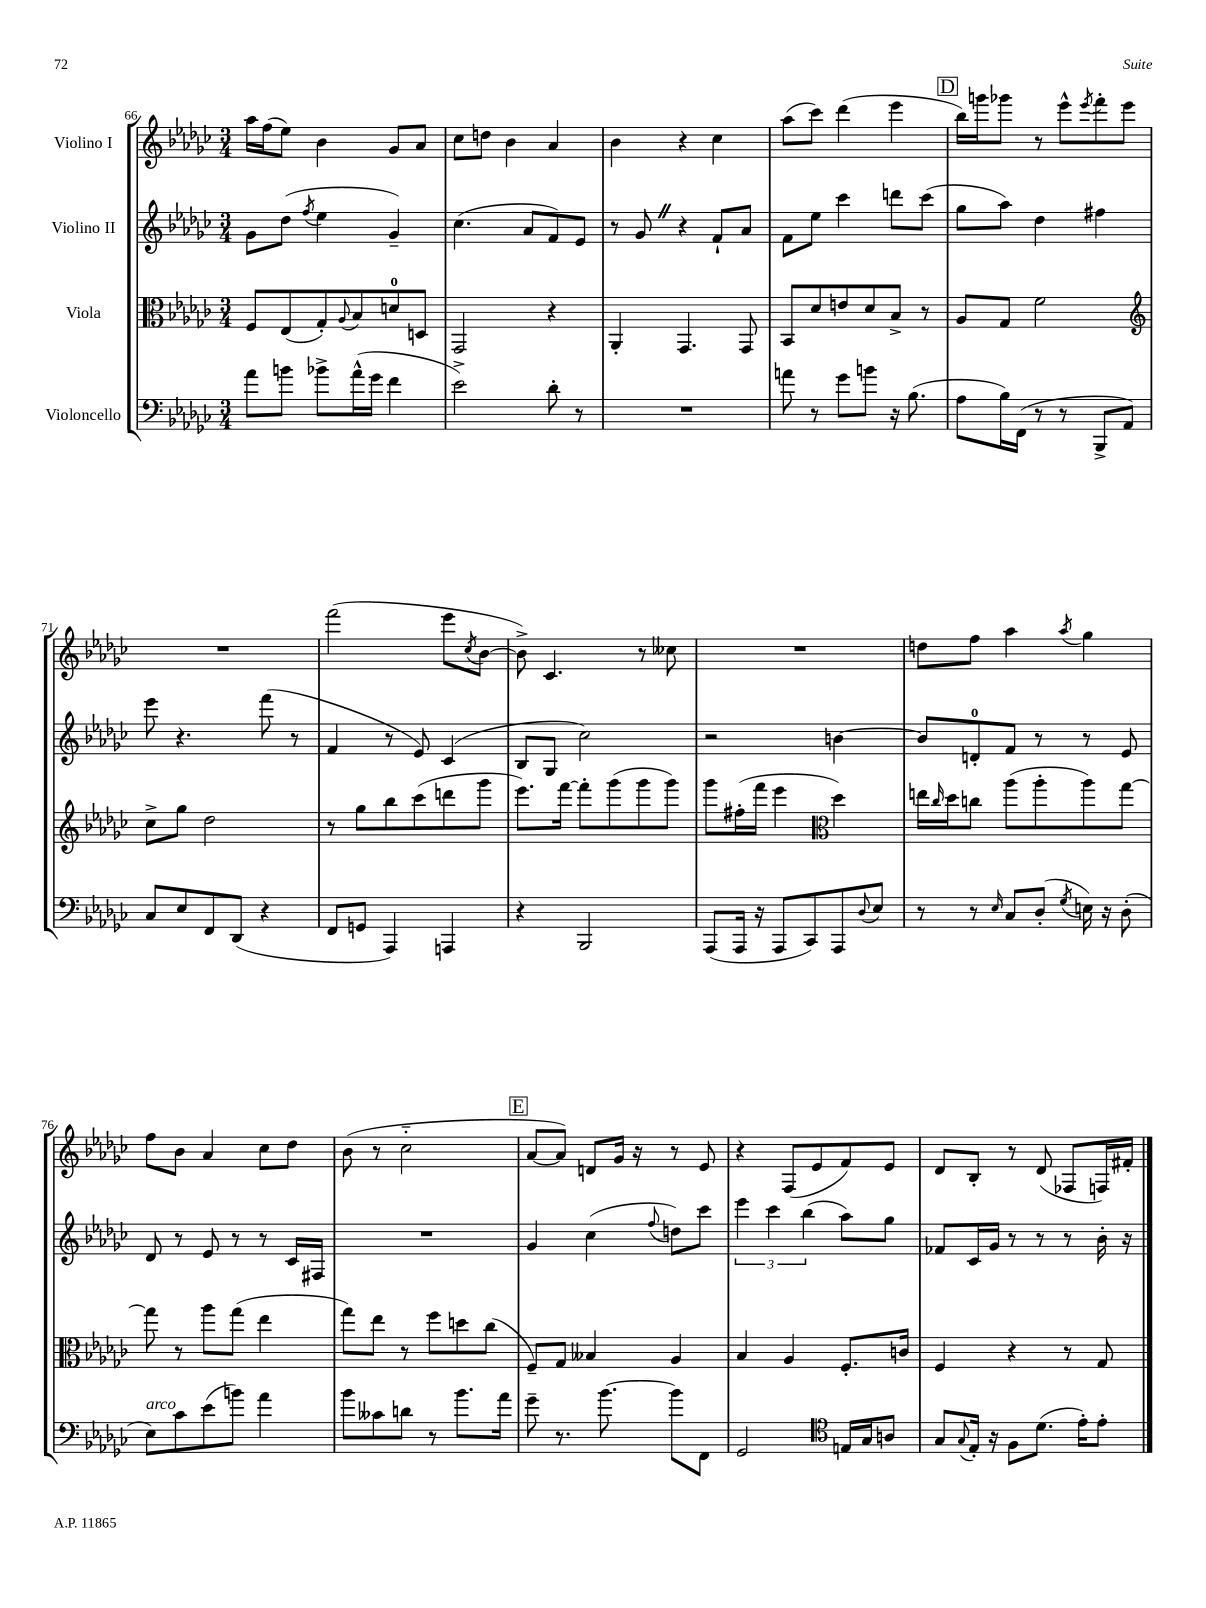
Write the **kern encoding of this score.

**kern	**kern	**kern	**kern
*part4	*part3	*part2	*part1
*staff4	*staff3	*staff2	*staff1
*I"Violoncello	*I"Viola	*I"Violino II	*I"Violino I
*clefF4	*clefC3	*clefG2	*clefG2
*k[b-e-a-d-g-c-]	*k[b-e-a-d-g-c-]	*k[b-e-a-d-g-c-]	*k[b-e-a-d-g-c-]
*M3/4	*M3/4	*M3/4	*M3/4
=66	=66	=66	=66
8a-\L	8F/L	8g-\L	16aa-\LL
.	.	.	(16ff\J
8bn\J	(8E-/	(8dd-\J	8ee-\J)
.	.	8qff/	.
8b-X^\L	8G-'/)	4ee-\	4b-\
.	8qqA-/	.	.
(16a-^^\L	8B-/	.	.
16g-\JJ	.	.	.
4f\	8dn/	4g-~/)	8g-/L
.	8Dn/J	.	8a-/J
=67	=67	=67	=67
2e-^\)	2GG-/	(4.cc-\	8cc-\L
.	.	.	8ddn\J
.	.	.	4b-\
.	.	8a-/L	.
8d-'\	4r	8f/)	4a-/
8r	.	8e-/J	.
=68	=68	=68	=68
2.r	4AA-'/	8r	4b-\
.	.	8g-Z/	.
.	4.GG-/	4r	4r
.	.	8f`/L	4cc-\
.	8GG-/	8a-/J	.
=69	=69	=69	=69
8an\	8BB-/L	8f\L	(8aa-\L
8r	8d-/	8ee-\J	8ccc-\J)
8g-\L	8en/	4ccc-\	(4ddd-\
8bn\J	8d-/	.	.
16r	8B-^/J	8dddn\L	4eee-\
(8.B-\	.	.	.
.	8r	(8ccc-\J	.
!!LO:REH:place=s1:t=D
=70	=70	=70	=70
8A-\L	8A-/L	8gg-\L	16bb-\LL)
.	.	.	16gggn\J
16B-\L)	8G-/J	8aa-\J)	8ggg-X\J
(16FF\JJ	.	.	.
8r	2f\	4dd-\	8r
8r	.	.	8eee-^^\L
.	.	.	8qeee-/
8BBB-^/L	.	4ff#X\	8fff'\
8AA-/J)	.	.	8eee-\J
!!LO:LB:g=z
=71	=71	=71	=71
*	*clefG2	*	*
8C-/L	8cc-^\L	8eee-\	2.r
8E-/	8gg-\J	4.r	.
8FF/	2dd-\	.	.
(8DD-/J	.	.	.
4r	.	(8fff\	.
.	.	8r	.
=72	=72	=72	=72
8FF/L	8r	4f/	(2fff\
8GGn/J	8gg-\L	.	.
4AAA-/)	8bb-\	8r	.
.	(8ccc-\	8e-/)	.
4AAAn/	8dddn\	(4c-/	8eee-\L
.	.	.	8qcc-/
.	8ggg-\J	.	[8b-\J
=73	=73	=73	=73
4r	8.eee-\L)	8B-/L	8b-^\])
.	.	8G-/J	4.c-/
.	[16fff\Jk	.	.
2BBB-/	8fff'\L]	2cc-\)	.
.	(8ggg-\	.	.
.	8ggg-\	.	8r
.	8ggg-\J)	.	8cc--X\
=74	=74	=74	=74
(8AAA-/L	8ggg-\L	2r	2.r
16AAA-/Jk	(16ff#X'\L	.	.
16r	16fff\JJ	.	.
8AAA-/L	4eee-\	.	.
8CC-/)	.	.	.
*	*clefC3	*	*
8AAA-/	4dd-\)	[4bn\	.
8qqD-/	.	.	.
8E-/J	.	.	.
=75	=75	=75	=75
8r	16een\LL	8b/L]	8ddn\L
.	16qqcc-/	.	.
.	16dd-\J	.	.
8r	8ccn\J	8dn'/	8ff\J
16qqE-/	.	.	.
8C-/L	(8aa-\L	8f/J	4aa-\
(8D-'/J	8aa-'\	8r	.
8qG-/	.	.	8qaa-/
16En\)	8aa-\)	8r	4gg-\
16r	.	.	.
(8D-'\	[8gg-\J	8e-/	.
!!LO:LB:g=z
=76	=76	=76	=76
!LO:TX:a:i:t=arco	!	!	!
8E-\L)	8gg-\]	8d-/	8ff\L
8c-\	8r	8r	8b-\J
(8e-\	8aa-\L	8e-/	4a-/
8bn\J)	(8gg-\J	8r	.
4a-\	4ee-\	8r	8cc-\L
.	.	16c-/LL	8dd-\J
.	.	16F#X/JJ	.
=77	=77	=77	=77
8b-\L	8gg-\L)	2.r	(8b-\
8c--X\	8ee-\J	.	8r
8dn\J	8r	.	2cc-\
8r	8ff\L	.	.
8.b-\L	8ddn\	.	.
.	(8cc-\J	.	.
16a-\Jk	.	.	.
!!LO:REH:place=s1:t=E
=78	=78	=78	=78
8g-~\	8F~/L)	4g-/	[8a-/L
8.r	8G-/J	.	8a-/J])
.	4B--X/	(4cc-\	8dn/L
[8.b-\	.	.	.
.	.	.	16g-/Jk
.	.	.	16r
.	.	8qqff/	.
8b-\L]	4A-/	8ddn\L)	8r
8FF\J	.	8ccc-\J	8e-/
=79	=79	=79	=79
2GG-/	4B-/	6eee-\	4r
.	.	6ccc-\	.
.	4A-/	.	(8F/L
.	.	(6bb-\	.
.	.	.	8e-/
*clefC4	*	*	*
16En/LL	8.F'/L	8aa-\L)	8f/)
16G-/J	.	.	.
8An/J	.	8gg-\J	8e-/J
.	16cn/Jk	.	.
=80	=80	=80	=80
8G-/L	4F/	8f-X/L	8d-/L
8qqG-/	.	.	.
16E-'/Jk	.	16c-/L	8B-'/J
16r	.	16g-/JJ	.
8F\L	4r	8r	8r
(8.d-\J	.	8r	(8d-/
.	8r	8r	8F-X/L
16e-'\KL)	.	.	.
8e-'\J	8G-/	16b-'\	16Fn/L)
.	.	16r	16f#X'/JJ
==	==	==	==
*-	*-	*-	*-
